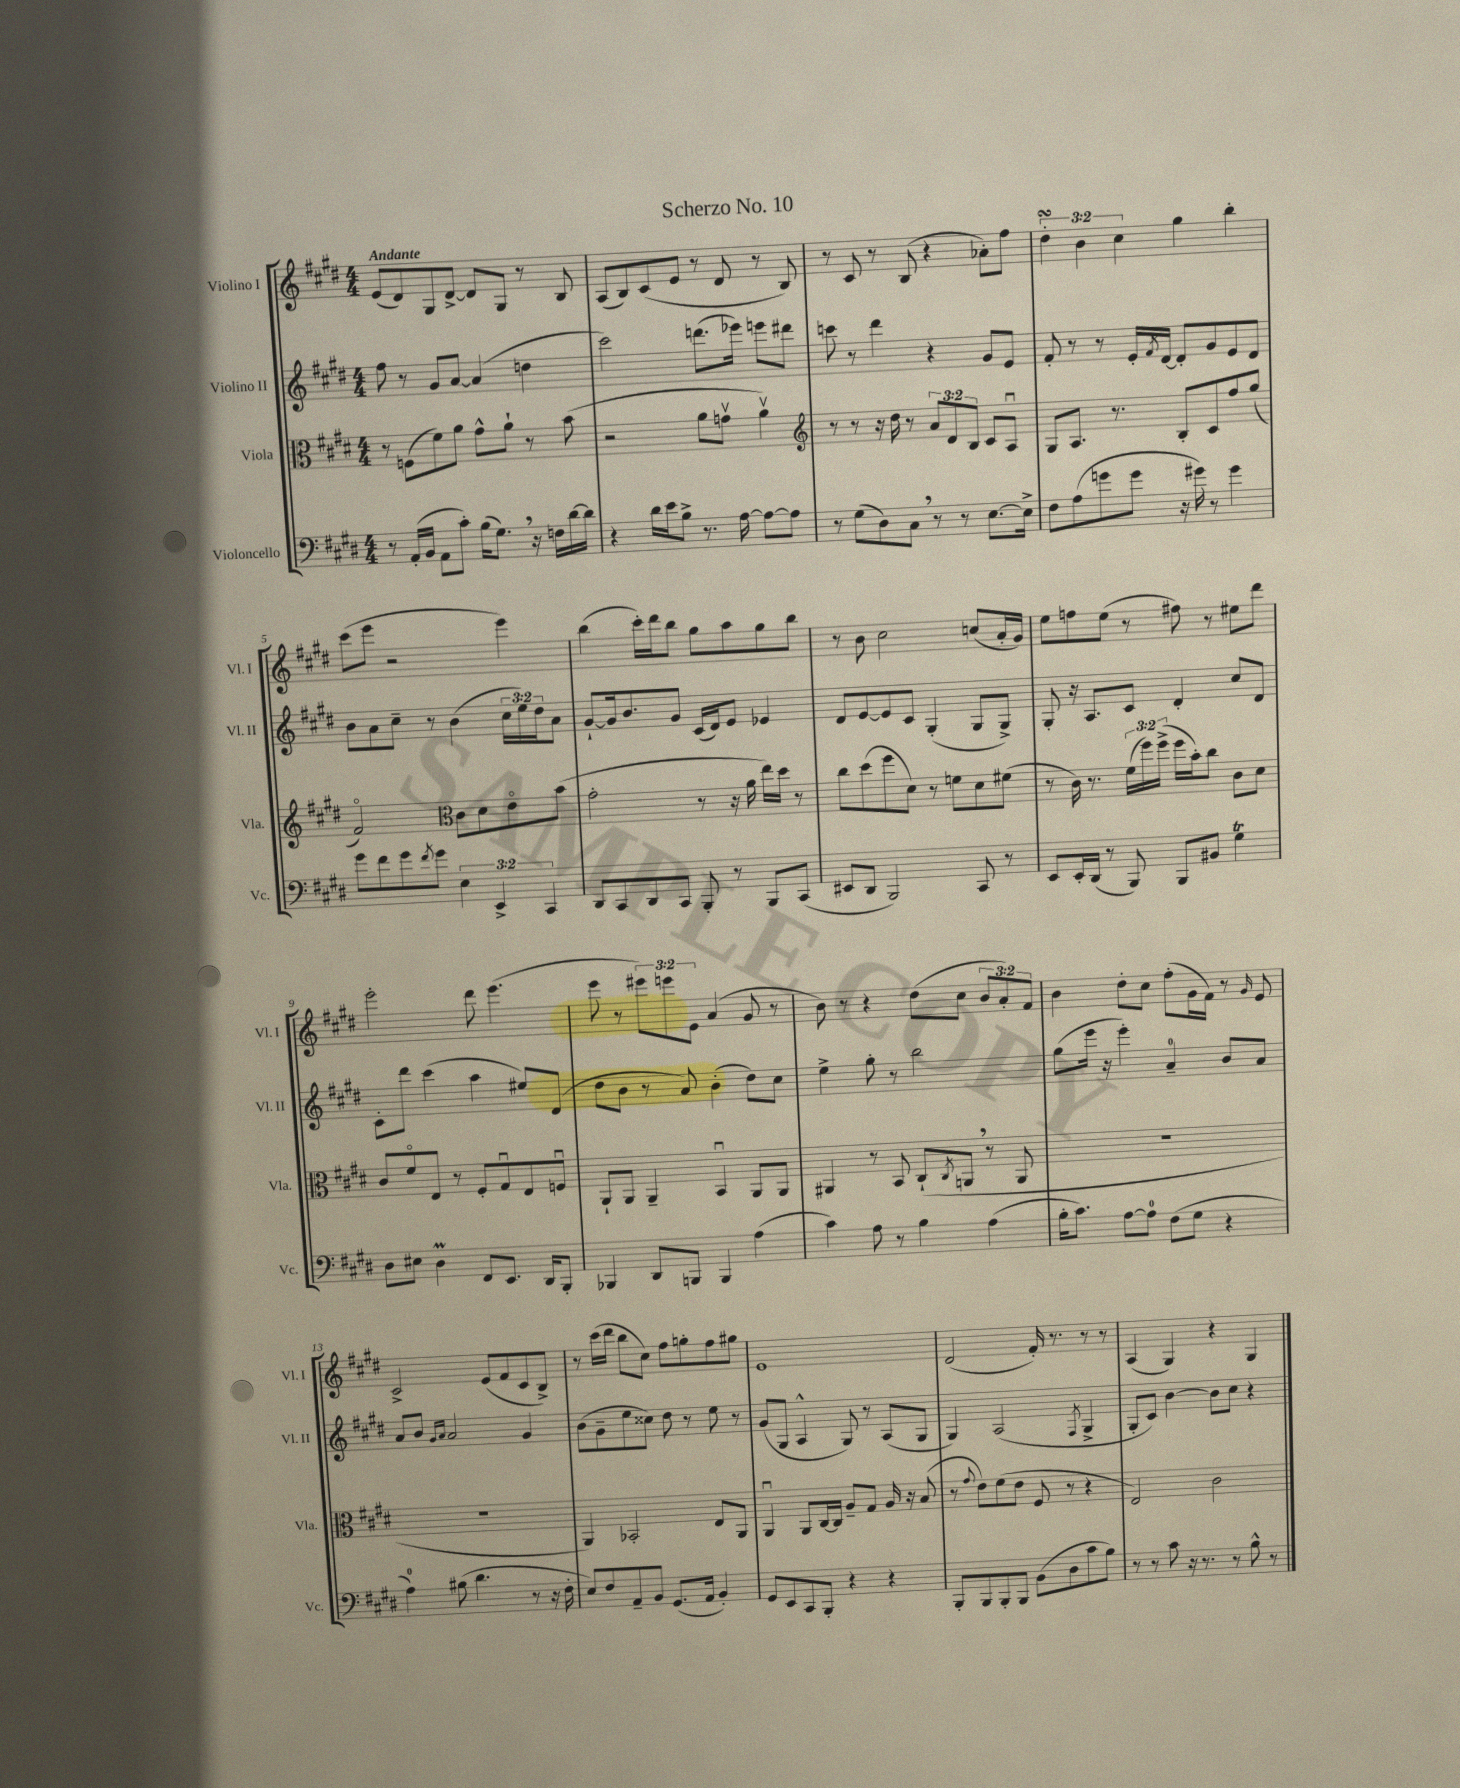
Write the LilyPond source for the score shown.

\header { title = "Scherzo No. 10" }
<<
\new StaffGroup <<
\new Staff = "s0" \with { instrumentName = "Violino I" shortInstrumentName = "Vl. I" } {
    \clef treble \key e \major \numericTimeSignature \time 4/4 \override Staff.TupletNumber.text = #tuplet-number::calc-fraction-text \tempo "Andante"
    e'8( dis'8) gis8 dis'8~-> dis'8 gis8 r8 b8 |
    a8( b8) cis'8( e'8 r8 dis'8 r8 b8) |
    r8 cis'8 r8 b8( r4 aes'8-.) fis''8 |
    \tuplet 3/2 { dis''4-.\turn b'4 cis''4 } gis''4 b''4-. |
    cis'''8( e'''8 r2 e'''4) |
    b''4( cis'''16-.) dis'''16 b''8 gis''8 a''8 gis''8 b''8 |
    r8 b'8 cis''2 c''8( a'16-. gis'16) |
    e''8 f''8 e''8( r8 fis''8) r8 eis''8 dis'''8 |
    e'''2-. dis'''8 e'''4.( |
    e'''8 r8 \tuplet 3/2 { eis'''8) e'''8 e'8 } a'4( gis'8 r8 |
    b'8) r8 r4 dis''8( cis''8 \tuplet 3/2 { b'8 a'8-.) fis'8 } |
    b'4 dis''8-. cis''8 fis''8-.( gis'16 fis'16) r8 \grace { gis'16 } e'8 |
    cis'2-> e'8( fis'8 cis'8 b8->) |
    r8 cis'''16( dis'''16 b''8 cis''8) fis''8 g''8-. fis''8 gis''8 |
    e'1 |
    dis'2( fis'16-.) r8. r8 r8 |
    a4( gis4) r4 gis4 \bar "|." |
}
\new Staff = "s1" \with { instrumentName = "Violino II" shortInstrumentName = "Vl. II" } {
    \clef treble \key e \major \numericTimeSignature \time 4/4 \override Staff.TupletNumber.text = #tuplet-number::calc-fraction-text
    fis''8 r8 gis'8 a'8~ a'4( d''4 |
    cis'''2) d'''8.( ees'''16) e'''8 dis'''8 |
    c'''8 r8 dis'''4 r4 gis'8 e'8 |
    fis'8-. r8 r8 e'16-. \acciaccatura { fis'8 } dis'16~ dis'8-. gis'8 e'8 dis'8 |
    b'8 a'8 cis''8-- r8 b'4( \tuplet 3/2 { cis''16 e''16) dis''16 } a'8 |
    gis'8~-! gis'16 b'8. gis'8 cis'16( dis'16) e'8 ees'4 |
    dis'8 e'8~ e'8 cis'8 gis4-.( gis8 gis8->) |
    gis8-. r16 a8. cis'8 dis'4-. cis''8 dis'8 |
    cis'8-. dis'''8 cis'''4( a''4 eis''8) dis'8( |
    dis''8 b'8 r8 a'8) b'4-.( dis''8) cis''8 |
    e''4-> gis''8-. r8 b''2 |
    gis''8( e'''16 r16 e'''4-.) a'4-0-- b'8 a'8 |
    a'8 b'8 \grace { gis'16 a'16 } a'2 gis'4 |
    b'8( gis'8-- e''8 cisis''8) dis''8 r8 e''8 r8 |
    gis'8( gis8 a4-^ gis8) r8 a8( gis8 |
    gis4) a2( \acciaccatura { fis8 } gis4-> |
    gis8-. cis'8) b'4~ b'8 cis''8 r4 \bar "|." |
}
\new Staff = "s2" \with { instrumentName = "Viola" shortInstrumentName = "Vla." } {
    \clef alto \key e \major \numericTimeSignature \time 4/4 \override Staff.TupletNumber.text = #tuplet-number::calc-fraction-text
    r8 f8( fis'8) a'8 gis'8-^ a'8-! r8 b'8( |
    r2 a'8 g'8\upbow a'4\upbow) |
    \clef treble r8 r8 r16 dis''16 r8 \tuplet 3/2 { a'8 dis'8 b8 } cis'8 a8\downbow |
    gis8 a8. r8. b8-. cis'8 fis''8 gis''8( |
    fis'2\flageolet) \clef alto cis'8 dis'8 e'8\flageolet b'8( |
    gis'2-. r8 r16 a'16 e''16) dis''16 r8 |
    cis''8 dis''8( fis''8 dis'8) r8 f'8 dis'8 fis'8( |
    r8 cis'16) r8. \tuplet 3/2 { fis'16( fis''16) fis''16->( } fis''16 b'16-.) cis''8 cis'8 dis'8 |
    cis'8 fis'8\flageolet e8 r8 fis8-. gis8\downbow e8 f8\downbow |
    a,8-! a,8 a,4-- b,4\downbow a,8 a,8 |
    ais,4 r8 b,8 cis8-!( \acciaccatura { cis8 } a,8 \breathe r8 a,8 |
    r1 |
    R1 |
    a,4) bes,2-. e8 a,8 |
    a,4\downbow a,8 cis16~ cis16 a8-- gis8 a16 r16 b8( |
    r8 \appoggiatura { gis'8 } e'8) fis'8( e'8 fis8 r8 r4 |
    e2) cis'2 \bar "|." |
}
\new Staff = "s3" \with { instrumentName = "Violoncello" shortInstrumentName = "Vc." } {
    \clef bass \key e \major \numericTimeSignature \time 4/4 \override Staff.TupletNumber.text = #tuplet-number::calc-fraction-text
    r8 a,16-.( b,16 a,8 cis'8-.) b16( gis8.) \breathe r16 f16 dis'16~ dis'16 |
    r4 dis'16 e'16 b8-> r8. a16~ a8~ a8 |
    r8 gis8( dis8) cis8 \breathe r8 r8 e8.~ e16-> |
    fis8 a8( g'8 g'8 r16 gis'16) r8 gis'4 |
    gis'8 fis'8 gis'8 \acciaccatura { fis'8 } gis'8 \tuplet 3/2 { e4 e,4-> cis,4 } |
    dis,8 cis,8 dis,8 cis,8 b,,8-. r8 b,,8 cis,8( |
    eis,8 dis,8 b,,2) cis,8 r8 |
    e,8 e,16-. dis,16( r8 b,,8) b,,8 bis,8 gis4\trill |
    dis8 eis8 dis4\prall fis,8 e,8. dis,16 b,,8-. |
    bes,,4 dis,8 b,,8 b,,4 a4( |
    cis'4) a8 r8 b4 a4( |
    b16-. cis'8.) a8~ a8-0 fis8( gis8 r4 |
    a4-0) bis8( dis'4. r8 r16 fis16-. |
    e8) fis8 a,8-- b,8 gis,8.( a,16 b,4-.) |
    gis,8 e,8 cis,8 b,,8-. r4 r4 |
    b,,8-. b,,8 b,,8-. b,,8 b,8( dis8 cis'8 b8) |
    r8 r8 cis'8 r16 r8. r8 b8-^ r8 \bar "|." |
}
>>
>>
